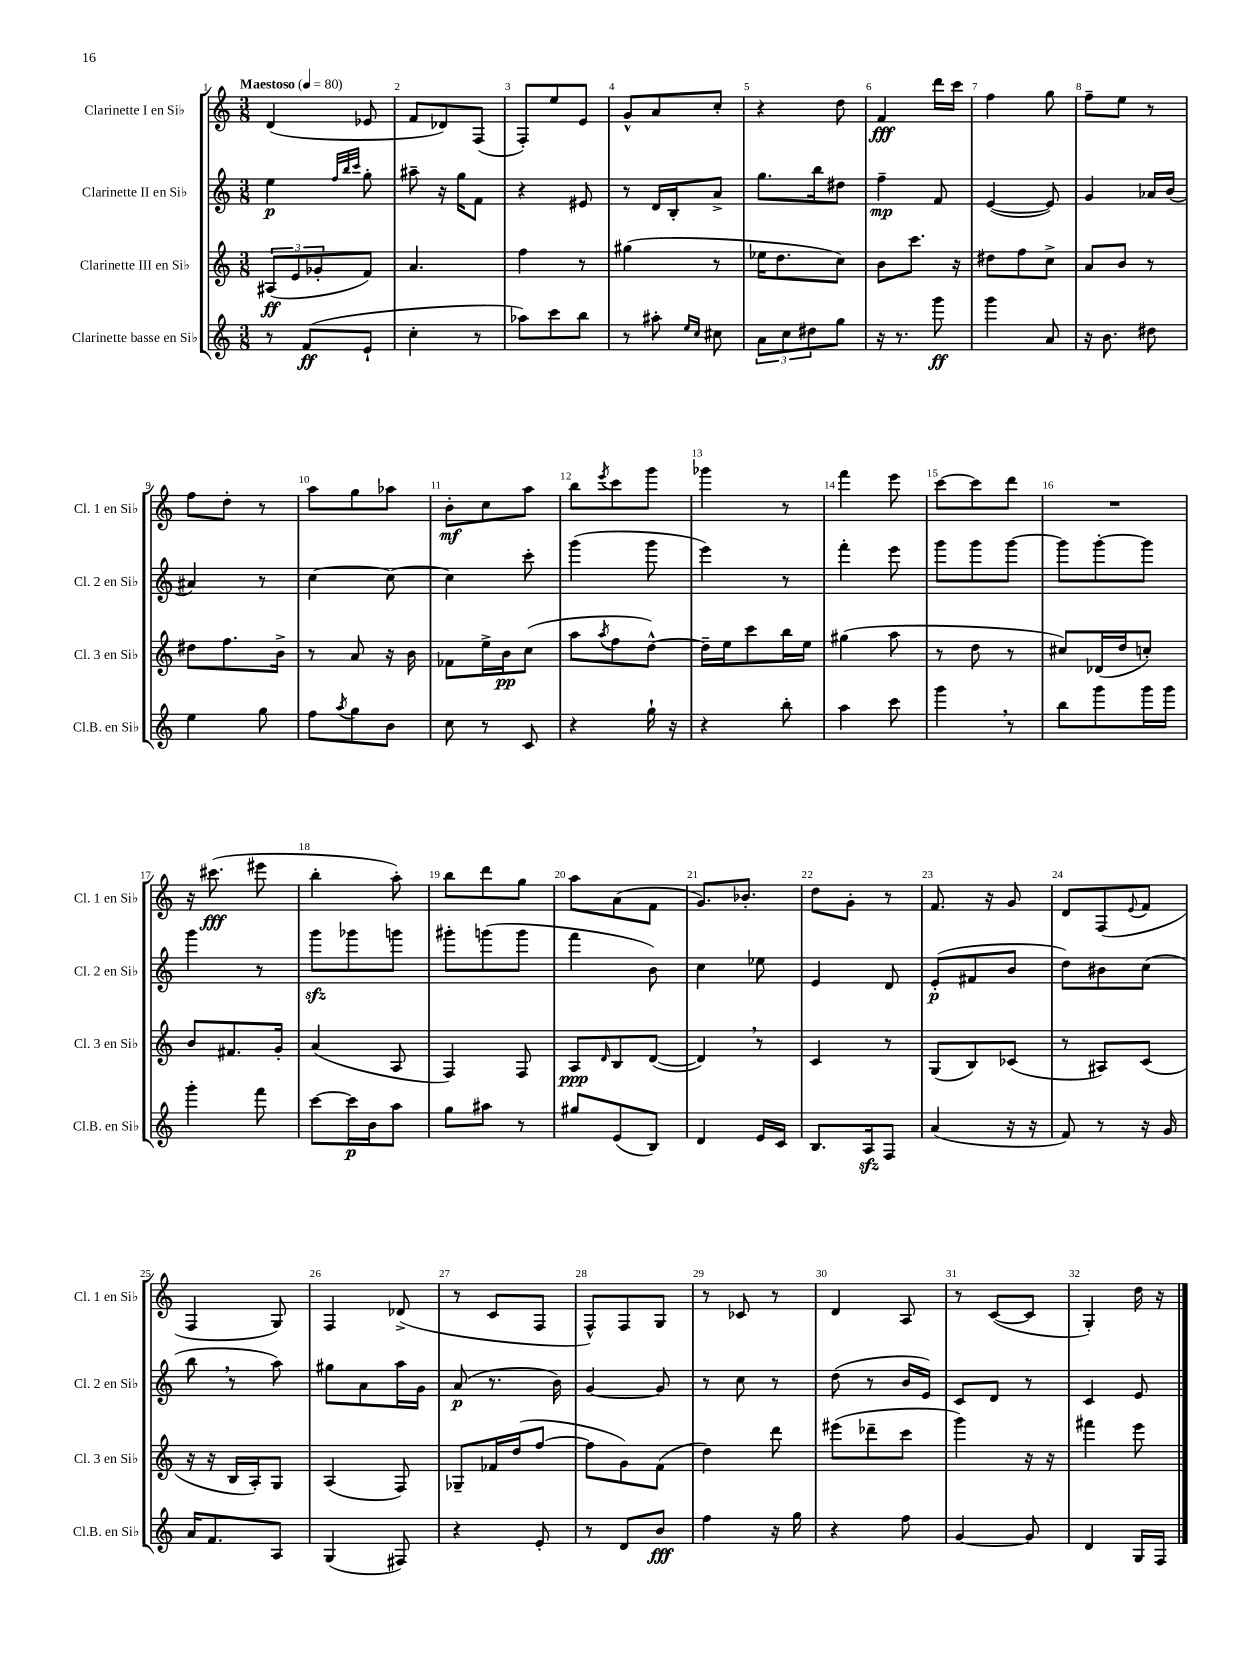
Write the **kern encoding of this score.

**kern	**kern	**kern	**kern
*staff4	*staff3	*staff2	*staff1
*clefG2	*clefG2	*clefG2	*clefG2
*k[]	*k[]	*k[]	*k[]
*M3/8	*M3/8	*M3/8	*M3/8
*MM80	*MM80	*MM80	*MM80
8r	(12A#	4ee	(4d
.	12e	.	.
(8f	.	.	.
.	12g-'	.	.
.	.	32qqff	.
.	.	32qqbb	.
.	.	32qqccc	.
8e`	8f)	8gg'	8e-
=	=	=	=
4cc'	4.a	8aa#~	8f
.	.	16r	8d-)
.	.	16gg	.
8r	.	8f	(8F
=	=	=	=
8aa-)	4ff	4r	8F')
8ccc	.	.	8ee
8bb	8r	8e#	8e
=	=	=	=
8r	(4gg#	8r	8g^^
8aa#'	.	16d	8a
.	.	16B'	.
16qqee	.	.	.
16qqcc	.	.	.
8cc#	8r	8a^	8cc'
=	=	=	=
12a	16ee-	8.gg	4r
.	8.dd	.	.
12cc	.	.	.
12dd#	.	.	.
.	.	16bb	.
8gg	8cc)	8dd#	8dd
=	=	=	=
16r	8b	4ff~	4f
8.r	.	.	.
.	8.ccc	.	.
8ggg	.	8f	16ddd
.	16r	.	16ccc
=	=	=	=
4ggg	8dd#	([4e	4ff
.	8ff	.	.
8a	8cc^	8e])	8gg
=	=	=	=
16r	8a	4g	8ff~
8.b	.	.	.
.	8b	.	8ee
8dd#	8r	16a-	8r
.	.	(16b	.
=	=	=	=
4ee	8dd#	4a#)	8ff
.	8.ff	.	8dd'
8gg	.	8r	8r
.	16b^	.	.
=	=	=	=
8ff	8r	[4cc	8aa
8qaa	.	.	.
8gg	8a	.	8gg
8b	16r	8cc_	8aa-
.	16b	.	.
=	=	=	=
8cc	8f-	4cc]	8b'
8r	16ee^	.	8cc
.	16b	.	.
8c	(8cc	8ccc'	8aa
=	=	=	=
4r	8aa	(4ggg	8bb
.	8qaa	.	8qeee
.	8ff	.	8ccc
16gg`	[8dd^^)	8ggg	8ggg
16r	.	.	.
=	=	=	=
4r	16dd~]	4eee)	4ggg-
.	16ee	.	.
.	8ccc	.	.
8bb'	16bb	8r	8r
.	16ee	.	.
=	=	=	=
4aa	(4gg#	4fff'	4fff
8ccc	8aa	8eee	8eee
=	=	=	=
4ggg	8r	8ggg	[8ccc
.	8dd	8ggg	8ccc]
8r	8r	[8ggg	8ddd
=	=	=	=
8bb	8cc#)	8ggg]	4.r
8ggg	(16d-	[8ggg'	.
.	16dd	.	.
16ggg	8cc')	8ggg]	.
16ggg	.	.	.
=	=	=	=
4ggg'	8b	4ggg	16r
.	.	.	(8.ccc#
.	8.f#	.	.
8fff	.	8r	8eee#
.	16g'	.	.
=	=	=	=
[8ccc	(4a	8ggg	4bb'
16ccc]	.	8ggg-	.
16b	.	.	.
8aa	8A	8ggg	8aa')
=	=	=	=
8gg	4F)	8ggg#'	8bb
8aa#	.	(8ggg	8ddd
8r	8F	8ggg	8gg
=	=	=	=
8gg#	8A	4fff	8aa
.	16qqd	.	.
(8e	8B	.	(8a
8B)	([8d	8b)	8f
=	=	=	=
4d	4d])	4cc	8.g)
.	.	.	8.b-'
16e	8r	8ee-	.
16c	.	.	.
=	=	=	=
8.B	4c	4e	8dd
.	.	.	8g'
16A	.	.	.
8F	8r	8d	8r
=	=	=	=
(4a	(8G	(8e'	8.f
.	8B)	8f#	.
.	.	.	16r
16r	(8c-	8b	8g
16r	.	.	.
=	=	=	=
8f)	8r	8dd)	8d
8r	8A#)	8b#	(8F
.	.	.	8qqe
16r	(8c	(8cc	8f
16g	.	.	.
=	=	=	=
16a	16r	8bb	4F
8.f	16r	.	.
.	16B	8r	.
.	16A')	.	.
8A	8G	8aa)	8G)
=	=	=	=
(4G	(4A	8gg#	4F
.	.	8a	.
8F#)	8F)	16aa	(8d-^
.	.	16g	.
=	=	=	=
4r	8G-~	(8a	8r
.	16f-	8.r	8c
.	(16dd	.	.
8e'	[8ff	.	8F
.	.	16b)	.
=	=	=	=
8r	8ff]	[4g	8F^^)
8d	8g)	.	8F
8b	(8f	8g]	8G
=	=	=	=
4ff	4dd)	8r	8r
.	.	8cc	8c-
16r	8ddd	8r	8r
16gg	.	.	.
=	=	=	=
4r	(8eee#	(8dd	4d
.	8ddd-~	8r	.
8ff	8ccc	16b	8A
.	.	16e)	.
=	=	=	=
[4g	4ggg)	8c	8r
.	.	8d	([8c
8g]	16r	8r	8c]
.	16r	.	.
=	=	=	=
4d	4fff#	4c	4G')
16G	8eee	8e	16dd
16F	.	.	16r
==	==	==	==
*-	*-	*-	*-
